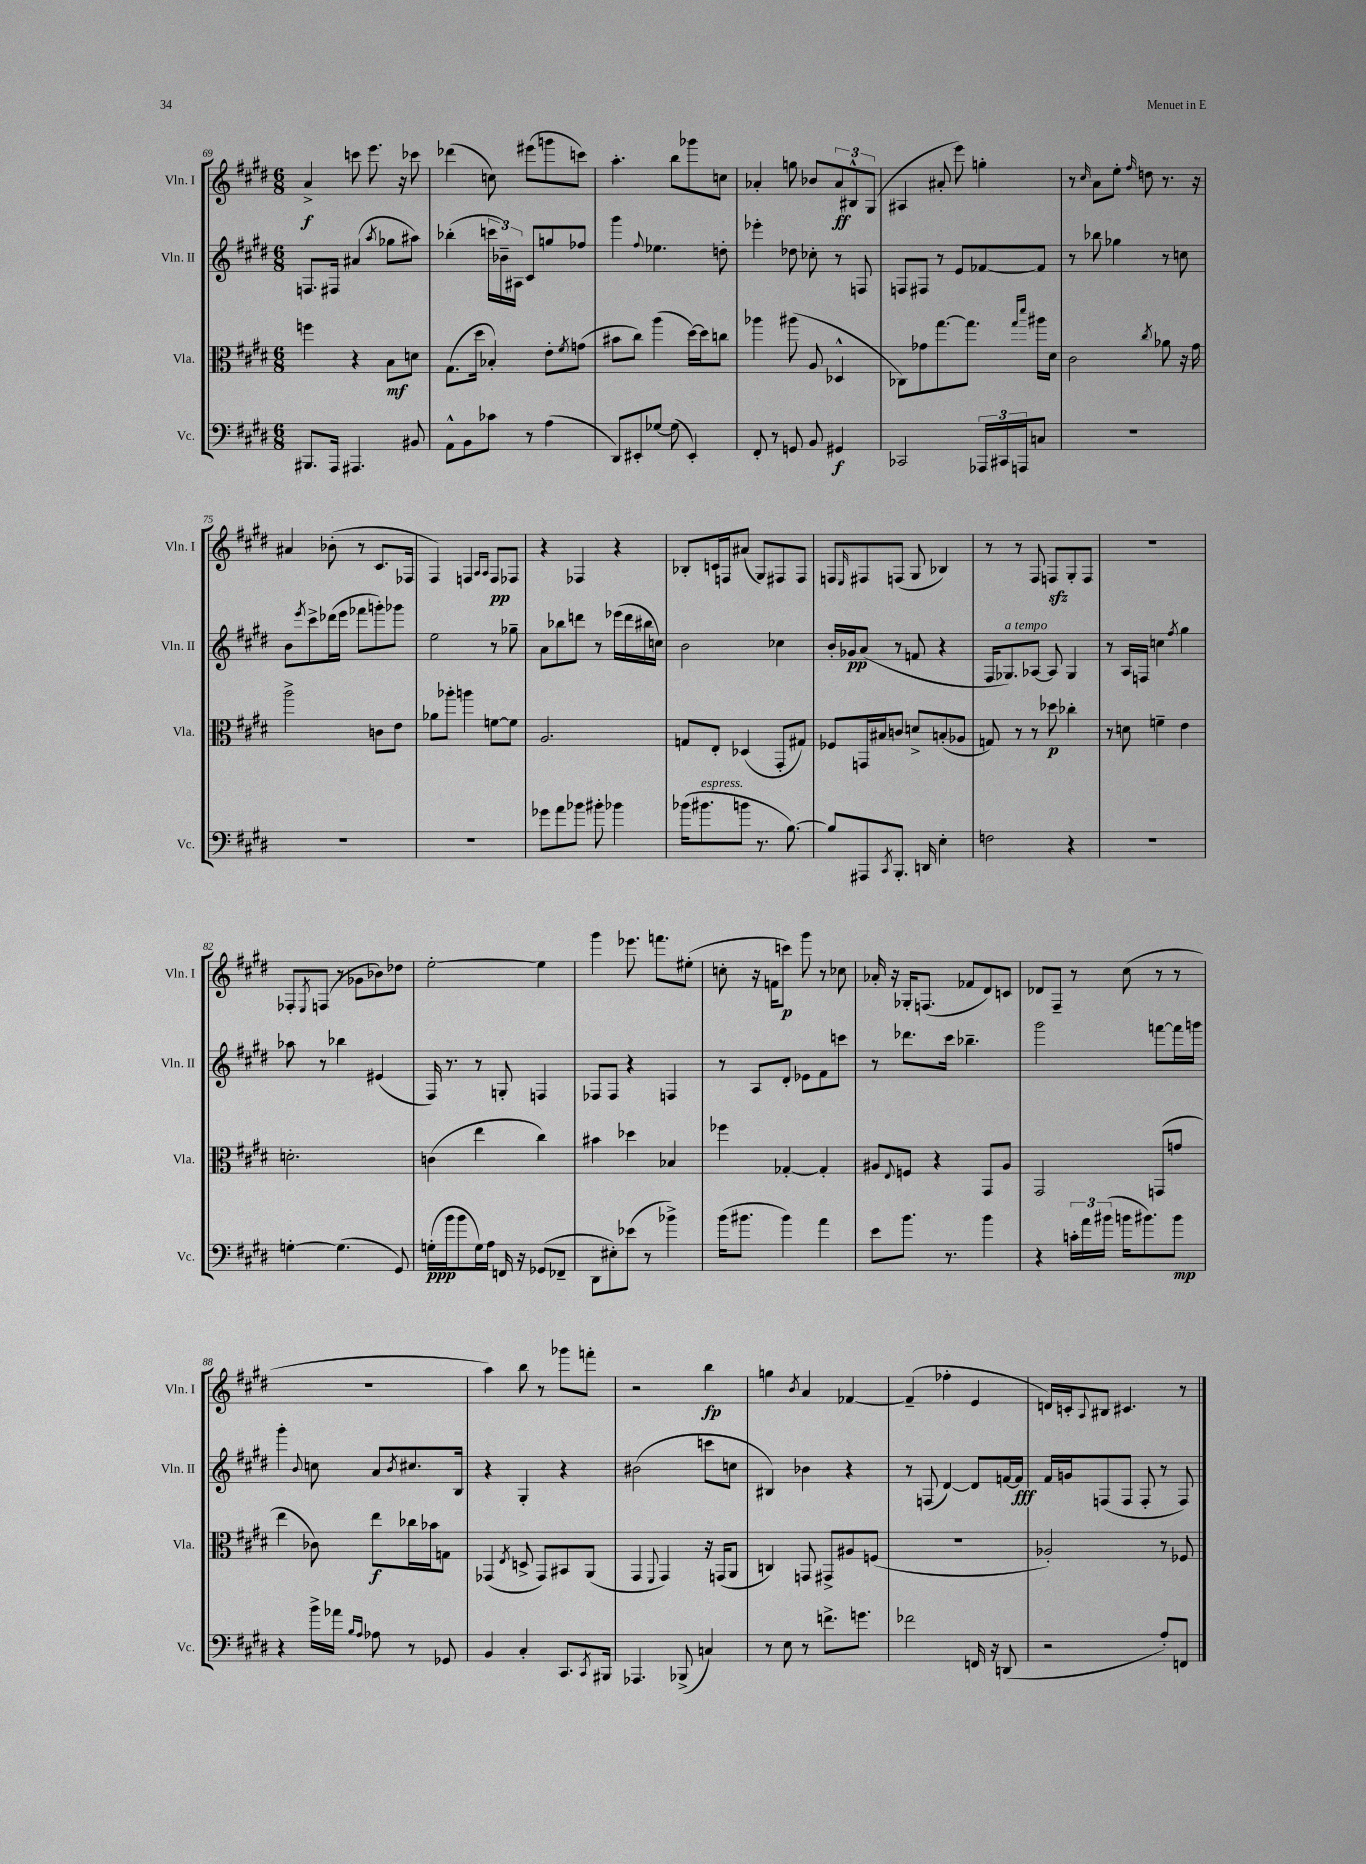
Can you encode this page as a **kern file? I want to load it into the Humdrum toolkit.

**kern	**kern	**kern	**kern
*staff4	*staff3	*staff2	*staff1
*clefF4	*clefC3	*clefG2	*clefG2
*k[f#c#g#d#]	*k[f#c#g#d#]	*k[f#c#g#d#]	*k[f#c#g#d#]
*M6/8	*M6/8	*M6/8	*M6/8
8.BBB#	4ff	8.F	4a^
16AAA	.	16F#	.
4.AAA#	4r	(4a#	8ccc
.	.	.	8.eee
.	.	8qaa	.
.	8B	8gg-	.
.	.	.	16r
8BB#	8d	8aa#)	8ccc-
=	=	=	=
8AA^^	(8.G#	(4bb-'	(4ddd-
8BB	.	.	.
.	16dd#	.	.
8c-	4B-')	24ccc	8cc)
.	.	24b-~)	.
.	.	24A#	.
8r	.	8c#	(8eee#
(4A	8e'	8gg	8ggg
.	8qf#	.	.
.	(8g	8ff-	8ccc)
=	=	=	=
8DD#)	8b#	4ggg#	4.aa'
8EE#'	8cc#)	.	.
.	.	8qqff#	.
[8G-	(4aa	4.ee-	.
(8G-]	.	.	8bb
4EE#')	[16dd#)	.	8ggg-
.	16dd#]	.	.
.	8cc	8dd'	8cc
=	=	=	=
8FF#'	4aa-	4eee-'	4a-'
8r	.	.	.
8GG	(8aa#	8dd-	8gg
8BB	8A	8cc-'	8b-
4GG#	4D-^^	8r	12a-
.	.	.	12B#^^
.	.	8F	.
.	.	.	(12G#
=	=	=	=
2CC-	8C-)	8F	4A#
.	8g-	8F#	.
.	[8.gg#	8r	8a#'
.	.	8e	8eee)
.	8.gg#]	.	.
24AAA-	.	[8f-	4gg'
24CC#	.	.	.
24AAA	.	.	.
.	16qqgg#	.	.
.	16qqddd#	.	.
8C	16aa#	8f-]	.
.	16d#	.	.
=	=	=	=
2.r	2c#	8r	8r
.	.	.	16qqcc#
.	.	8bb-	8a
.	.	4gg-	8ee'
.	.	.	16qqff#
.	.	.	8dd
.	8qcc#	.	.
.	8a-	8r	8.r
.	16r	8cc	.
.	16g#	.	16r
=	=	=	=
2.r	2aa^	8b	4a#
.	.	8qeee	.
.	.	8ccc#^	.
.	.	(16ddd-	(8b-'
.	.	16eee	.
.	.	8fff-	8r
.	8c	8ggg')	8.c#
.	8e	8ggg-	.
.	.	.	16F-
=	=	=	=
2.r	8a-	2ee	4F#)
.	8aa-'	.	.
.	4aa	.	4F
.	.	.	16qqA
.	.	.	16qqA
.	[8f	8r	8F
.	8f]	8gg-~	8F-
=	=	=	=
8g-	2.A	8a	4r
8a	.	8bb-	.
8b-	.	8ddd	4F-
8b#'	.	8r	.
4b-	.	(16eee-	4r
.	.	16ddd	.
.	.	16bb#	.
.	.	16cc)	.
=	=	=	=
(16b-	8G	2b	8B-'
8.b#	.	.	.
.	8E'	.	16c
.	.	.	16F
8b	(4D-	.	(8a#
8.r	.	.	8G#)
.	8GG#'	4cc-	8F#
[8.B)	.	.	.
.	8G#)	.	8F#
=	=	=	=
8B]	8F-	16b'	8F
.	.	16g-	.
.	.	.	16qqE
8AAA#	16GG	(8a	8F#
.	16B#	.	.
8qCC#	.	.	.
8.BBB'	8c	8r	(8F
.	8d^	8f	8G#
16DD	.	.	.
4E'	(8B'	4r	4B-)
.	8A-	.	.
=	=	=	=
2F	8G)	16F#	8r
.	.	8.G-)	.
.	8r	.	8r
.	8r	[8A-	8F#
.	8dd-	8A-]	8F
4r	4cc-'	4G-	8G#'
.	.	.	8F
=	=	=	=
2.r	8r	8r	2.r
.	8d	16A	.
.	.	16F	.
.	4f~	4cc	.
.	.	8qff#	.
.	4e	4gg#	.
=	=	=	=
[4G'	2.d'	8aa-	8F-'
.	.	.	8qE
.	.	8r	(8F
(4.G]	.	4bb-	8r
.	.	.	8g-
.	.	(4e#	8b-)
8GG#)	.	.	8dd-
=	=	=	=
(16G'	(4c	16F#)	[2ee'
16b	.	8.r	.
8b	.	.	.
16G)	4ee	8r	.
16A	.	.	.
16FF	.	8G'	.
16r	.	.	.
(8GG-	4cc#)	4F	4ee]
8FF-~	.	.	.
=	=	=	=
8DD#	4b#	8F-	4ggg#
8E#')	.	8F-	.
(8e-	4dd-	4r	8.eee-
8r	.	.	.
.	.	.	8.fff
4b-^)	4B-	4F	.
.	.	.	(8ee#'
=	=	=	=
(16b	4ff-	8r	8cc'
8.b#	.	.	.
.	.	8A	16r
.	.	.	16f
4b#)	[4G-'	8d#'	8ccc)
.	.	8e-	8ggg#
4a	4G-']	8f#	8r
.	.	8ccc	8cc-
=	=	=	=
8e	8A#	8r	16a-'
.	.	.	16r
.	8qqE	.	.
8.b	8F	8.ddd-	16G-'
.	.	.	(8.F
.	4r	.	.
8.r	.	16ccc#	.
.	.	4.bb-~	8f-
4b	8GG#	.	8d#)
.	8A#	.	8c
=	=	=	=
4r	2GG#	2ggg#	8d-
.	.	.	8F#~
24c'	.	.	8r
24a	.	.	.
(24b#	.	.	.
16b	.	.	(8cc#
8.b#)	.	.	.
.	(8GG	[8fff	8r
8b#	8g	16fff]	8r
.	.	16ggg	.
=	=	=	=
4r	4ee	4ggg#'	2.r
.	.	8qqb	.
16b^	8c-)	8cc	.
16a-	.	.	.
16qqB	.	.	.
16qqA	.	.	.
8A-	8ee	8a	.
.	.	8qb	.
8r	16cc-	8.cc#	.
.	16b-	.	.
8GG-	8G	.	.
.	.	16B	.
=	=	=	=
4BB	(4GG-	4r	4aa)
.	8qE	.	.
4C#'	8D^	4G#'	8bb
.	8GG-)	.	8r
8.CC#	8BB#	4r	8ggg-
.	(8AA	.	8fff'
8qCC#	.	.	.
16BBB#	.	.	.
=	=	=	=
4.AAA-	4GG#	(2b#	2r
.	8qqFF#	.	.
.	4GG#)	.	.
(8BBB-^	.	.	.
4C)	16r	8ccc	4bb
.	(16GG	.	.
.	8AA	8cc	.
=	=	=	=
8r	4C)	4B#)	4gg
8E	.	.	.
.	.	.	8qb
8r	8GG	4b-	4a
8.f^	8GG#^	.	.
.	8A#	4r	[4f-
8.g	.	.	.
.	(8F	.	.
=	=	=	=
2f-	2.r	8r	(4f-~]
.	.	(8F	.
.	.	[4d#)	4ff-'
16FF	.	8d#]	4e
16r	.	.	.
(8DD	.	[16f	.
.	.	16f]	.
=	=	=	=
2r	2A-')	16f#	16d)
.	.	16g	16c'
.	.	.	8qqA
.	.	(8F	8B#
.	.	8F	4.c#
.	.	8F'	.
8A')	8r	8r	.
8FF	8F-	8F)	8r
==	==	==	==
*-	*-	*-	*-
